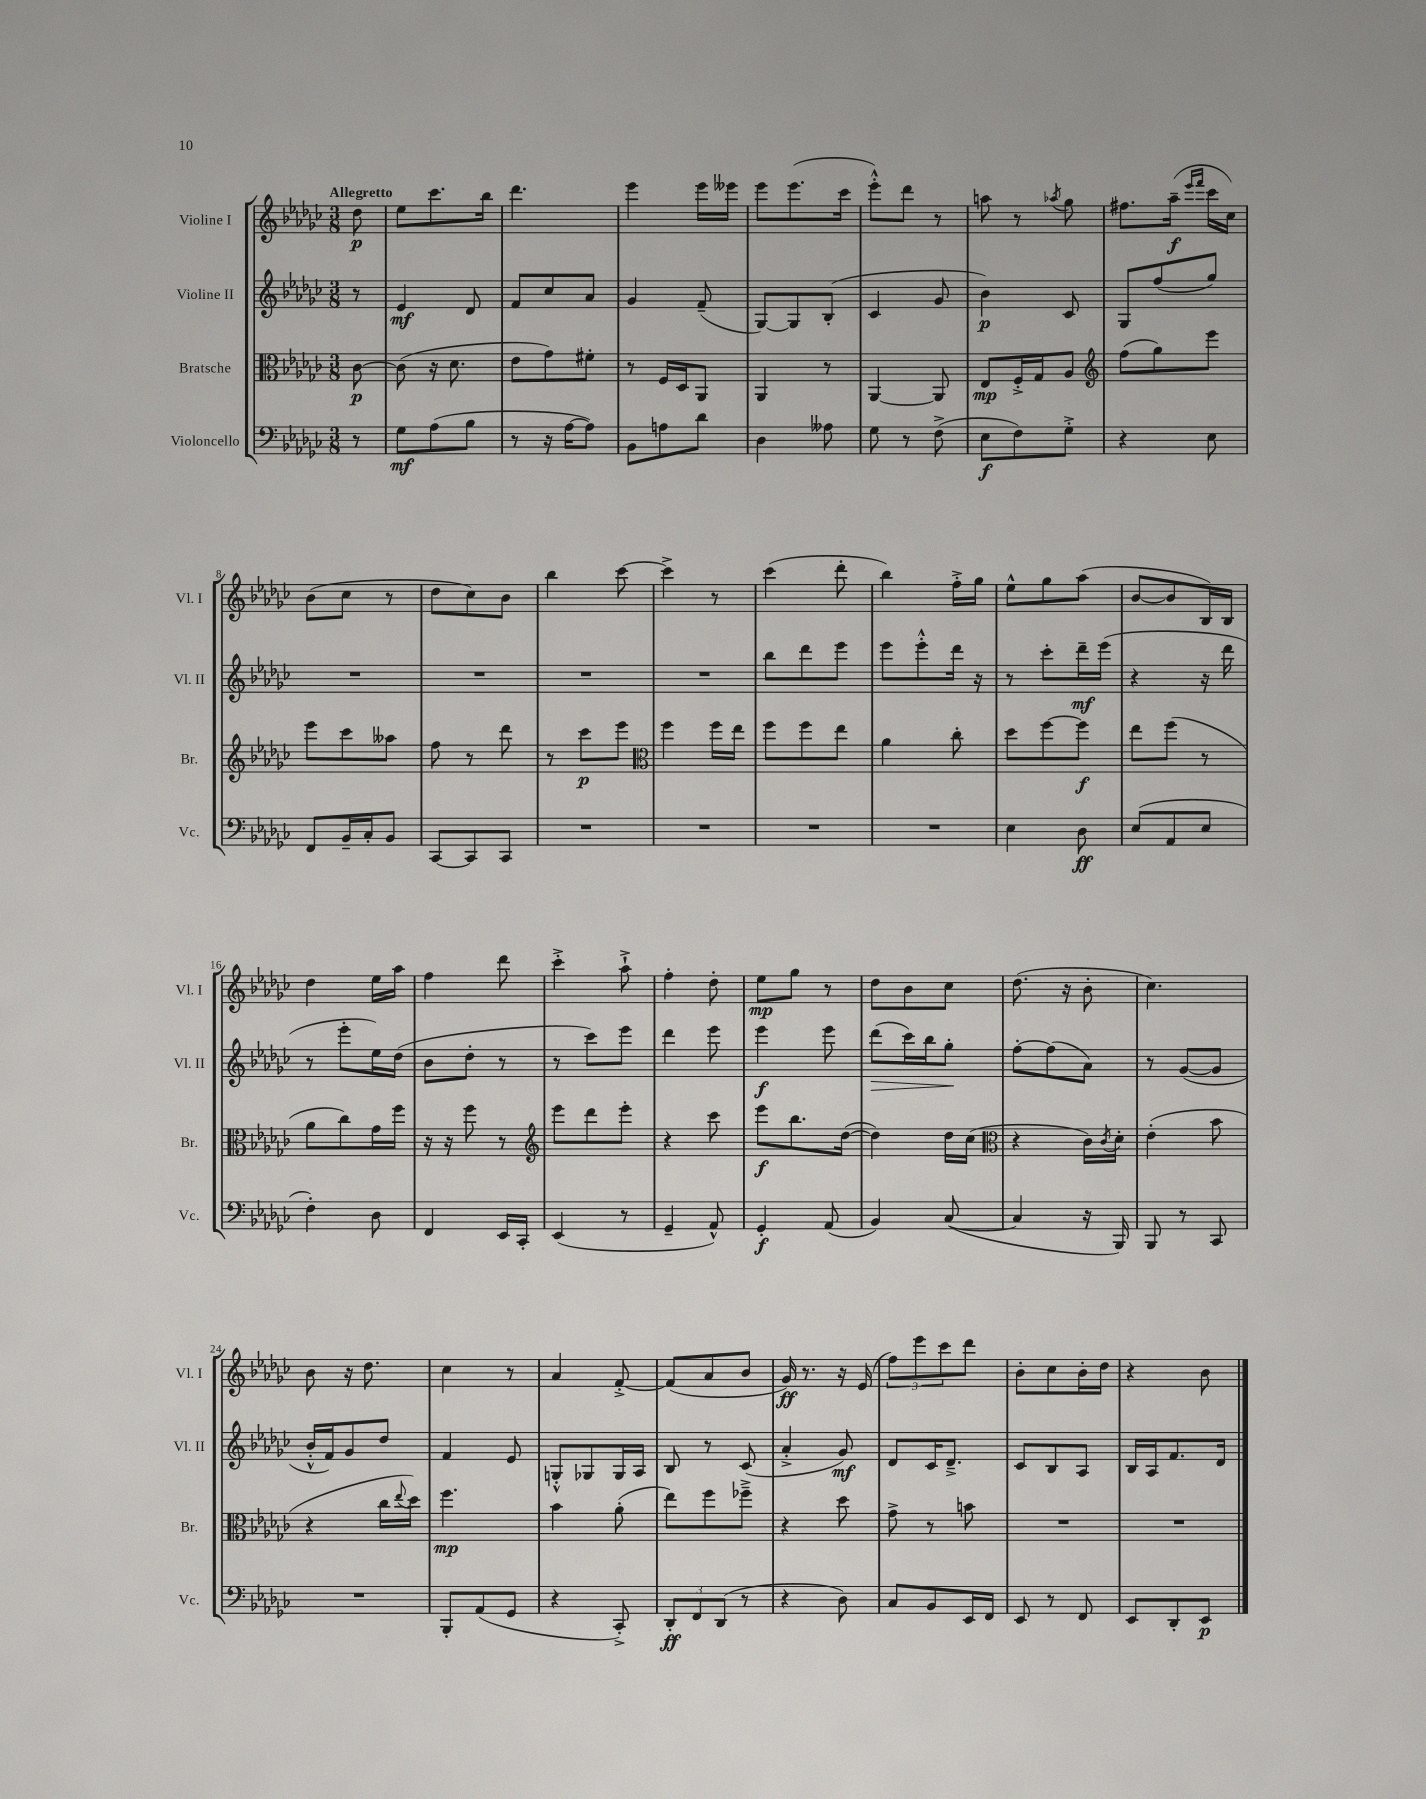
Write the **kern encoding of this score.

**kern	**kern	**kern	**kern
*staff4	*staff3	*staff2	*staff1
*clefF4	*clefC3	*clefG2	*clefG2
*k[b-e-a-d-g-c-]	*k[b-e-a-d-g-c-]	*k[b-e-a-d-g-c-]	*k[b-e-a-d-g-c-]
*M3/8	*M3/8	*M3/8	*M3/8
8r	[8c-	8r	8dd-
=	=	=	=
8G-	(8c-]	4e-	8ee-
(8A-	16r	.	8.ccc-
.	8.d-	.	.
8B-	.	8d-	.
.	.	.	16bb-
=	=	=	=
8r	8e-	8f	4.ddd-
16r	8g-)	8cc-	.
[16A-	.	.	.
8A-])	8f#'	8a-	.
=	=	=	=
8BB-	8r	4g-	4eee-
8A	16F	.	.
.	16D-	.	.
8d-	8AA-	(8f~	16eee-
.	.	.	16eee--
=	=	=	=
4D-	4AA-	[8G-)	8eee-
.	.	8G-]	(8.eee-
8A--	8r	(8B-'	.
.	.	.	16ccc-
=	=	=	=
8G-	[4AA-	4c-	8eee-'^^)
8r	.	.	8ddd-
(8F^	8AA-]	8g-	8r
=	=	=	=
8E-	8E-	4b-)	8aa
8F)	16F'^	.	8r
.	16G-	.	.
.	.	.	8qaa-
8G-'^	8A-	8c-	8gg-
=	=	=	=
*	*clefG2	*	*
4r	(8ff	8G-	8.ff#
.	8gg-)	(8ff	.
.	.	.	(16aa-~
.	.	.	16qqeee-
.	.	.	16qqfff
8E-	8eee-	8gg-)	16ccc-
.	.	.	16cc-)
=	=	=	=
8FF	8eee-	4.r	(8b-
16BB-~	8ccc-	.	8cc-
16C-'	.	.	.
8BB-	8aa--	.	8r
=	=	=	=
[8CC-	8ff	4.r	8dd-
8CC-]	8r	.	8cc-)
8CC-	8ddd-	.	8b-
=	=	=	=
4.r	8r	4.r	4bb-
.	8ccc-	.	.
.	8eee-	.	[8ccc-
=	=	=	=
*	*clefC3	*	*
4.r	4ff	4.r	4ccc-^]
.	16ff	.	8r
.	16ee-	.	.
=	=	=	=
4.r	8ff	8bb-	(4ccc-
.	8ff	8ddd-	.
.	8ee-	8eee-	8ddd-'
=	=	=	=
4.r	4a-	8eee-	4bb-)
.	.	8eee-'^^	.
.	8cc-'	16ddd-	16ff'^
.	.	16r	16gg-
=	=	=	=
4E-	8dd-	8r	8ee-^^
.	[8ff	8ccc-'	8gg-
8D-	8ff]	16ddd-~	(8aa-
.	.	(16eee-	.
=	=	=	=
(8E-	8ee-	4r	[8b-
8AA-	(8ff	.	8b-]
8E-	8r	16r	16B-)
.	.	16ddd-	16B-
=	=	=	=
4F')	8a-	8r	4dd-
.	8cc-)	8eee-'	.
8D-	16g-	16ee-)	16ee-
.	16ff	(16dd-	16aa-
=	=	=	=
4FF	16r	8b-	4ff
.	16r	.	.
.	8ff	8dd-'	.
16EE-	8r	8r	8ddd-
16CC-'	.	.	.
=	=	=	=
*	*clefG2	*	*
(4EE-	8eee-	8r	4ccc-'^
.	8ddd-	8ccc-)	.
8r	8eee-'	8eee-	8aa-`^
=	=	=	=
4GG-~	4r	4ddd-	4ff'
8AA-^^)	8ccc-	8eee-	8dd-'
=	=	=	=
4GG-'	8eee-	4eee-	8ee-
.	8.bb-	.	8gg-
(8AA-	.	8eee-	8r
.	([16dd-	.	.
=	=	=	=
4BB-)	4dd-])	(8ddd-	8dd-
.	.	16ccc-)	8b-
.	.	16bb-	.
([8C-	16dd-	8gg-'	8cc-
.	(16cc-	.	.
=	=	=	=
*	*clefC3	*	*
4C-]	4r	[8ff'	(8.dd-
.	.	(8ff]	.
.	.	.	16r
16r	16c-)	8a-)	8b-'
.	8qc-	.	.
16BBB-)	16d-'	.	.
=	=	=	=
8BBB-	(4e-'	8r	4.cc-)
8r	.	([8g-	.
8CC-	8b-	8g-]	.
=	=	=	=
4.r	4r	16b-'^^	8b-
.	.	16f)	.
.	.	8g-	16r
.	.	.	8.dd-
.	16cc-	8dd-	.
.	8qqee-	.	.
.	16dd-)	.	.
=	=	=	=
8BBB-'	4.ff	4f	4cc-
(8AA-	.	.	.
8GG-	.	8e-	8r
=	=	=	=
4r	4b-	8G'^^	4a-
.	.	8G-	.
8CC-'^)	(8a-'	16G-	[8f'^
.	.	16A-	.
=	=	=	=
12DD-'	8ee-)	8B-	(8f]
12FF	.	.	.
.	8ff	8r	8a-
(12DD-	.	.	.
8r	8ff-~^	(8c-	8b-
=	=	=	=
4r	4r	4a-'^	16g-)
.	.	.	8.r
8D-)	8dd-	8g-)	16r
.	.	.	(16e-
=	=	=	=
8C-	8g-^	8d-	12ff)
.	.	.	12eee-
8BB-	8r	16c-	.
.	.	.	12ccc-
.	.	8.d-~^	.
16EE-	8b	.	8ddd-
16FF	.	.	.
=	=	=	=
8EE-	4.r	8c-	8b-'
8r	.	8B-	8cc-
8FF	.	8A-	16b-'
.	.	.	16dd-
=	=	=	=
8EE-	4.r	16B-	4r
.	.	16A-	.
8DD-'	.	8.f	.
8EE-	.	.	8b-
.	.	16d-	.
==	==	==	==
*-	*-	*-	*-
